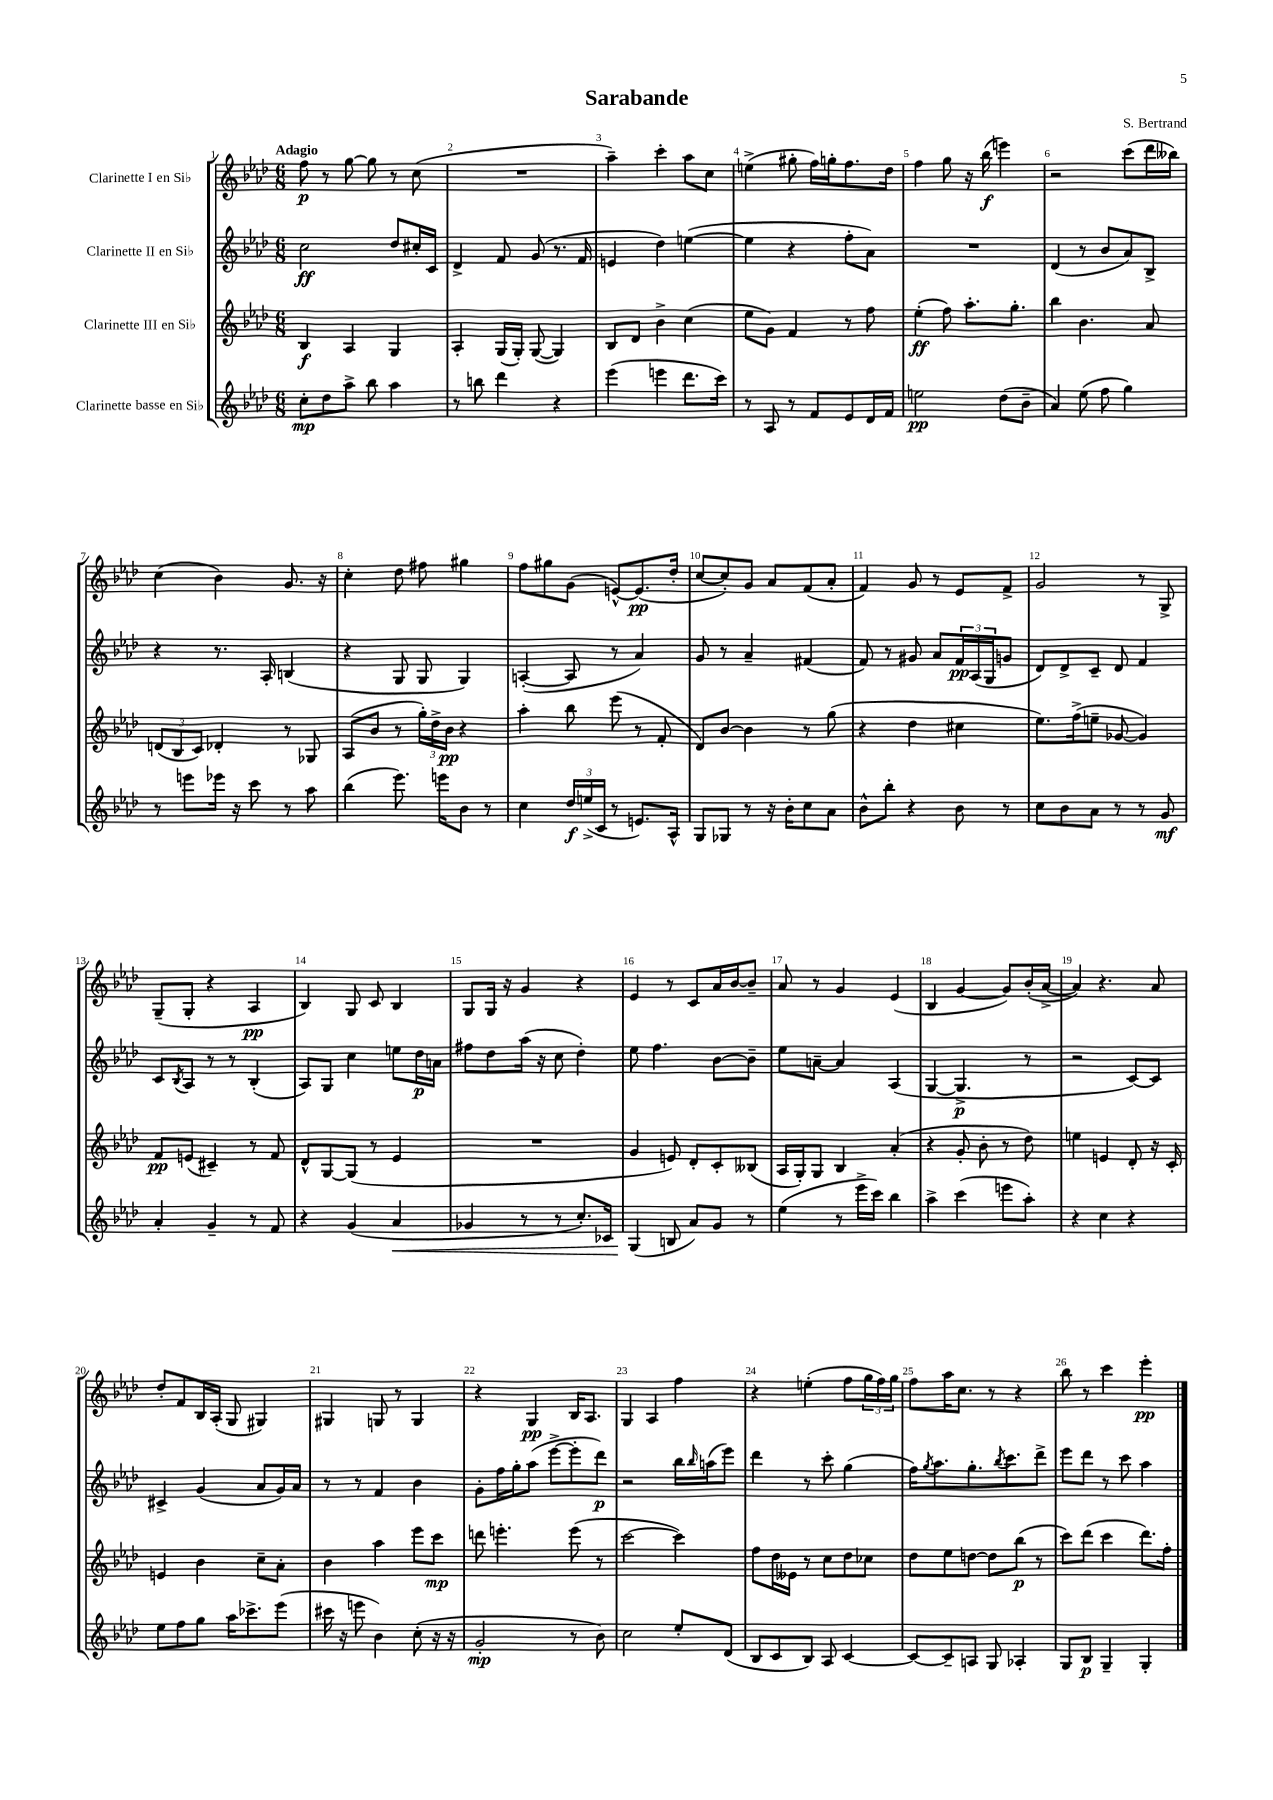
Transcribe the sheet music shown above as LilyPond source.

\header { title = "Sarabande" composer = "S. Bertrand" }
<<
\new StaffGroup <<
\new Staff = "s0" \with { instrumentName = "Clarinette I en Sib" } {
    \clef treble \key aes \major \numericTimeSignature \time 6/8 \tempo "Adagio"
    f''8\p r8 g''8~ g''8 r8 c''8( |
    R2. |
    aes''4--) c'''4-. aes''8 c''8 |
    e''4->( gis''8-. f''16) g''16-. f''8. des''16 |
    f''4 g''8 r16 bes''16\f( e'''4) |
    r2 c'''8( des'''16 beses''16) |
    c''4( bes'4) g'8. r16 |
    c''4-. des''8 fis''8 gis''4 |
    f''8 gis''8 g'8( e'8~-^) e'8.\pp( des''16-. |
    c''8~ c''8-.) g'8 aes'8 f'8( aes'8-. |
    f'4) g'8 r8 ees'8 f'8-> |
    g'2 r8 g8-> |
    g8--( g8-. r4 aes4\pp |
    bes4) g8 c'8 bes4 |
    g8 g16 r16 g'4 r4 |
    ees'4 r8 c'8 aes'16 bes'16~ bes'8-- |
    aes'8 r8 g'4 ees'4( |
    bes4 g'4~ g'8) bes'16-.( aes'16~-> |
    aes'4) r4. aes'8 |
    des''8-. f'8 bes16 aes16-.( g8 gis4) |
    gis4 g8 r8 g4 |
    r4 g4\pp bes16 aes8. |
    g4 aes4 f''4 |
    r4 e''4-.( f''8 \tuplet 3/2 { g''16 f''16) g''16 } |
    f''8 aes''16 c''8. r8 r4 |
    bes''8 r8 c'''4 ees'''4-.\pp \bar "|." |
}
\new Staff = "s1" \with { instrumentName = "Clarinette II en Sib" } {
    \clef treble \key aes \major \numericTimeSignature \time 6/8
    c''2\ff des''8 cis''16-. c'16 |
    des'4-> f'8 g'8( r8. f'16 |
    e'4 des''4) e''4~( |
    e''4 r4 f''8-. aes'8) |
    R2. |
    des'4( r8 bes'8 aes'8) bes8-> |
    r4 r8. aes16-. b4( |
    r4 g8 g8 g4) |
    a4~-.( a8 r8 aes'4) |
    g'8 r8 aes'4-- fis'4( |
    f'8) r8 gis'8 aes'8 \tuplet 3/2 { f'16\pp aes16( g16 } g'8 |
    des'8) des'8-> c'8-- des'8 f'4 |
    c'8 \acciaccatura { bes8 } aes8 r8 r8 bes4-.( |
    aes8) g8 c''4 e''8 des''16\p a'16 |
    fis''8 des''8 aes''16( r16 c''8 des''4-.) |
    ees''8 f''4. bes'8~ bes'8-- |
    ees''8 a'8~-- a'4 aes4( |
    g4~ g4.->\p r8 |
    r2 c'8~) c'8 |
    cis'4-> g'4( aes'8 g'16) aes'16 |
    r8 r8 f'4 bes'4 |
    g'8-. f''16 g''16-. aes''8( ees'''8~-> ees'''8-. des'''8\p) |
    r2 bes''16 \grace { bes''16 } a''16( ees'''8) |
    des'''4 r8 c'''8-. g''4( |
    f''16) \acciaccatura { g''8 } aes''8. g''8.-. \acciaccatura { bes''8 } c'''8. des'''8-> |
    ees'''8 des'''8 r8 c'''8 aes''4 \bar "|." |
}
\new Staff = "s2" \with { instrumentName = "Clarinette III en Sib" } {
    \clef treble \key aes \major \numericTimeSignature \time 6/8
    bes4\f aes4 g4 |
    aes4-. g16( g16-.) g8~( g4) |
    bes8 des'8 bes'4-> c''4( |
    ees''8 g'8) f'4 r8 f''8 |
    ees''4-.\ff( f''8) aes''8.-. g''8.-. |
    bes''4 bes'4. aes'8 |
    \tuplet 3/2 { d'8( bes8 c'8) } des'4-. r8 ges8 |
    aes8( bes'8 r8 \tuplet 3/2 { g''16-.) des''16-> bes'16\pp } r4 |
    aes''4-. bes''8 ees'''8( r8 f'8-. |
    des'8) bes'8~ bes'4 r8 g''8( |
    r4 des''4 cis''4 |
    ees''8.) f''16->( e''8-- ges'8~ ges'4) |
    f'8\pp e'8( cis'4--) r8 f'8 |
    des'8-^ g8~ g8( r8 ees'4 |
    R2. |
    g'4 e'8) des'8-. c'8-. beses8( |
    aes16 g16-.) g8 bes4 aes'4-.( |
    r4 g'8-. bes'8-. r8 des''8) |
    e''4 e'4 des'8-. r16 c'16-. |
    e'4 bes'4 c''8-- aes'8-. |
    bes'4 aes''4 ees'''8 c'''8\mp |
    d'''8 e'''4.-. e'''8( r8 |
    c'''2~ c'''4) |
    f''8 des''16 eeses'16 r8 c''8 des''8 ces''8 |
    des''8 ees''8 d''8~ d''8 bes''8\p( r8 |
    c'''8) des'''8( c'''4 des'''8.) f''16-. \bar "|." |
}
\new Staff = "s3" \with { instrumentName = "Clarinette basse en Sib" } {
    \clef treble \key aes \major \numericTimeSignature \time 6/8
    c''8-.\mp des''8 aes''8-> bes''8 aes''4 |
    r8 b''8 des'''4 r4 |
    ees'''4( e'''4 des'''8. c'''16) |
    r8 aes8 r8 f'8 ees'8 des'16 f'16 |
    e''2\pp des''8( bes'8-- |
    aes'4) ees''8( f''8 g''4) |
    r8 e'''8 ees'''16 r16 c'''8 r8 aes''8 |
    bes''4( ees'''8.) e'''16 bes'8 r8 |
    c''4 \tuplet 3/2 { des''16\f e''16->( c'16 } r8 e'8.) aes16-^ |
    g8 ges8 r8 r16 bes'16-. c''8 aes'8 |
    bes'8-^ bes''8-. r4 bes'8 r8 |
    c''8 bes'8 aes'8 r8 r8 g'8\mf |
    aes'4-. g'4-- r8 f'8 |
    r4 g'4( aes'4\< |
    ges'4 r8 r8 c''8.-.) ces'16 |
    g4\!( b8 aes'8) g'8 r8 |
    ees''4( r8 ees'''16-> c'''16) bes''4 |
    aes''4-> c'''4( e'''8 aes''8-.) |
    r4 c''4 r4 |
    ees''8 f''8 g''8 aes''16 ces'''8.-> ees'''8( |
    cis'''16 r16 e'''8 bes'4) c''8-.( r16 r16 |
    g'2-.\mp r8 bes'8) |
    c''2 ees''8-. des'8( |
    bes8 c'8 bes8) aes8 c'4~ |
    c'8~ c'8-- a8 g8 aes4-. |
    g8 bes8\p g4-- g4-. \bar "|." |
}
>>
>>
\layout { \context { \Score \override BarNumber.break-visibility = ##(#f #t #t) barNumberVisibility = #all-bar-numbers-visible } }
